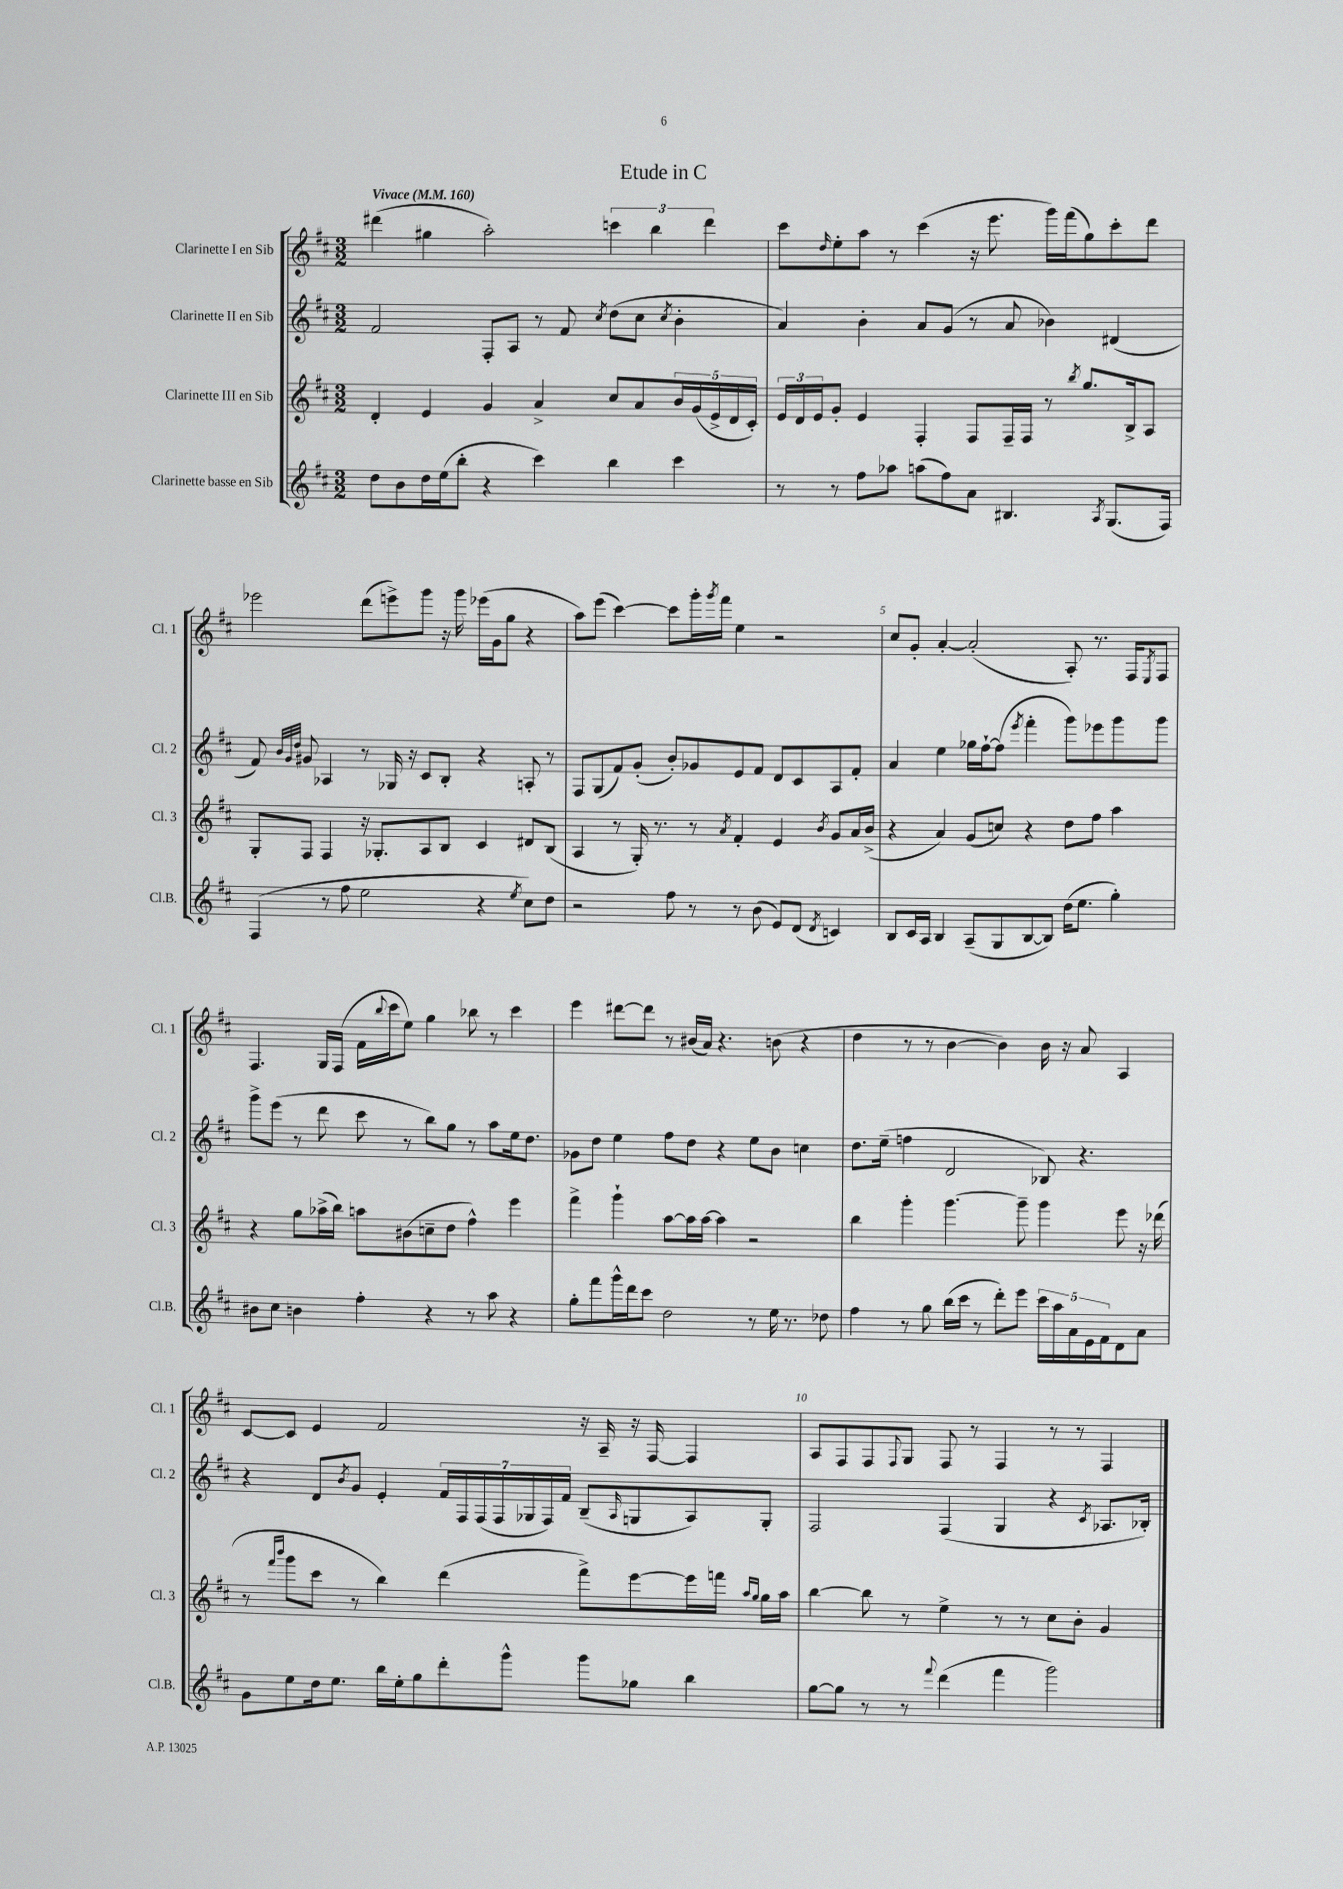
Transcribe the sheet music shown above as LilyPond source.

\header { title = "Etude in C" }
<<
\new StaffGroup <<
\new Staff = "s0" \with { instrumentName = "Clarinette I en Sib" shortInstrumentName = "Cl. 1" } {
    \clef treble \key d \major \numericTimeSignature \time 3/2 \tempo "Vivace" 4 = 160
    dis'''4( gis''4 a''2-.) \tuplet 3/2 { c'''4 b''4 dis'''4 } |
    cis'''8 \grace { d''16 } e''8-. a''8 r8 cis'''4( r16 e'''8. g'''16) fis'''16( g''8) cis'''8-. d'''8 |
    ees'''2 d'''8( e'''8->) g'''8 r16 g'''16 ees'''16( g'16 g''8 r4 |
    a''8) e'''8( cis'''4~) cis'''8 g'''16-. \acciaccatura { g'''8 } fis'''16 e''4 r2 |
    cis''8 g'8-. a'4~-. a'2-.( a8-.) r8. fis16 \acciaccatura { e8 } fis8 |
    fis4. g16 fis16( fis'16 \appoggiatura { b''8 } cis'''16 e''8) g''4 bes''8 r8 cis'''4 |
    e'''4 dis'''8~ dis'''8 r8 bis'16( a'16) r4. b'8( r4 |
    d''4 r8 r8 b'4~ b'4) b'16 r16 a'8 a4 |
    cis'8~ cis'8 e'4 fis'2 r16 a16-- r16 fis16~ fis4 |
    a8 fis8 fis8 \appoggiatura { fis8 } g8 fis8 r8 fis4 r8 r8 fis4 \bar "|." |
}
\new Staff = "s1" \with { instrumentName = "Clarinette II en Sib" shortInstrumentName = "Cl. 2" } {
    \clef treble \key d \major \numericTimeSignature \time 3/2
    fis'2 fis8-. a8 r8 fis'8 \acciaccatura { cis''8 } d''8( cis''8 \acciaccatura { cis''8 } b'4-. |
    a'4) b'4-. a'8 g'8( r8 a'8 bes'4) dis'4( |
    fis'8) \grace { b'32 g'32 d''32 } gis'8 aes4 r8 ges16 r16 cis'8 b8-. r4 a8-. r8 |
    fis8 g8( fis'8) g'8-.( b'8-.) ges'8 e'8 fis'8 d'8 cis'8 a8 fis'8-. |
    a'4 e''4 ges''16 fis''16~-! fis''8( \acciaccatura { e'''8 } fis'''4-. g'''8) ees'''8 g'''8 g'''8 |
    g'''8-> e'''8( r8 d'''8 cis'''8 r8 b''8) g''8 r8 a''8 e''16 d''8. |
    ges'8 d''8 e''4 fis''8 d''8 r4 e''8 b'8 c''4 |
    d''8. e''16--( f''4 d'2 bes8) r4. |
    r4 d'8 \acciaccatura { b'8 } g'8 e'4-. \tuplet 7/4 { fis'16 fis16 fis16( fis16 ges16 fis16) fis'16 } b8--( \grace { a16 } g8 a8) g8-. |
    fis2 fis4( g4 r4 \acciaccatura { cis'8 } aes8. bes16-.) \bar "|." |
}
\new Staff = "s2" \with { instrumentName = "Clarinette III en Sib" shortInstrumentName = "Cl. 3" } {
    \clef treble \key d \major \numericTimeSignature \time 3/2
    d'4-. e'4 g'4 a'4-> cis''8 a'8 \tuplet 5/4 { b'16 g'16( e'16-> d'16 cis'16-.) } |
    \tuplet 3/2 { e'16 d'16 e'16 } g'8-. e'4 fis4-. fis8 fis16-- fis16 r8 \acciaccatura { b''8 } g''8. b16-> a8 |
    g8-. fis8 fis4 r16 ges8.-. a8 b8 cis'4 dis'8 b8( |
    a4 r8 g16-.) r8. r8 \acciaccatura { a'8 } fis'4-. e'4 \acciaccatura { b'8 } g'8 a'16 b'16->( |
    r4 a'4) g'8( c''8) r4 d''8 fis''8 a''4 |
    r4 g''8 aes''16->( b''16) a''8 bis'8( c''8-- d''8 fis''4-^) e'''4 |
    fis'''4-> g'''4-! a''8~ a''16 a''16~ a''4 r2 |
    b''4 g'''4-. g'''4.~ g'''8-- g'''4 e'''8 r16 des'''16( |
    r8 \grace { fis'''16 b'''16 } g'''8 cis'''8 r8 b''4) d'''4( fis'''8->) e'''8~ e'''16 f'''16 \grace { a''16 g''16 } g''16 a''16 |
    b''4~ b''8 r8 e''4-> r8 r8 cis''8 b'8-. g'4 \bar "|." |
}
\new Staff = "s3" \with { instrumentName = "Clarinette basse en Sib" shortInstrumentName = "Cl.B." } {
    \clef treble \key d \major \numericTimeSignature \time 3/2
    d''8 b'8 d''16 e''16( b''8-. r4 cis'''4) b''4 cis'''4 |
    r8 r8 fis''8 aes''8 a''8( fis''8) a'8 bis4. \acciaccatura { a8 } g8.( fis16) |
    fis4( r8 fis''8 e''2 r4 \acciaccatura { e''8 } cis''8) d''8 |
    r2 fis''8 r8 r8 b'8( e'8) d'8( \acciaccatura { d'8 } c'4) |
    b8 cis'16 a16 b4 a8--( g8 b8~ b8) d''16( e''8. g''4-.) |
    bis'8 cis''8 b'4 fis''4-. r4 r8 a''8 r4 |
    g''8-. fis'''8 g'''16-^ d'''16 cis'''8 d''2 r8 e''16 r8. des''8 |
    fis''4 r8 g''8 b''16( cis'''16 r8 d'''8-.) e'''8 \tuplet 5/4 { cis'''16 a''16 a'16 e'16 fis'16 } d'8 a'8 |
    g'8 e''8 d''16 e''8. b''16 e''16-. g''8 d'''8-. g'''8-^ g'''8 ges''8 b''4 |
    g''8~ g''8 r8 r8 \appoggiatura { fis'''8 } d'''4( fis'''4 g'''2) \bar "|." |
}
>>
>>
\layout { \context { \Score \override BarNumber.break-visibility = ##(#f #t #t) barNumberVisibility = #(every-nth-bar-number-visible 5) } }
